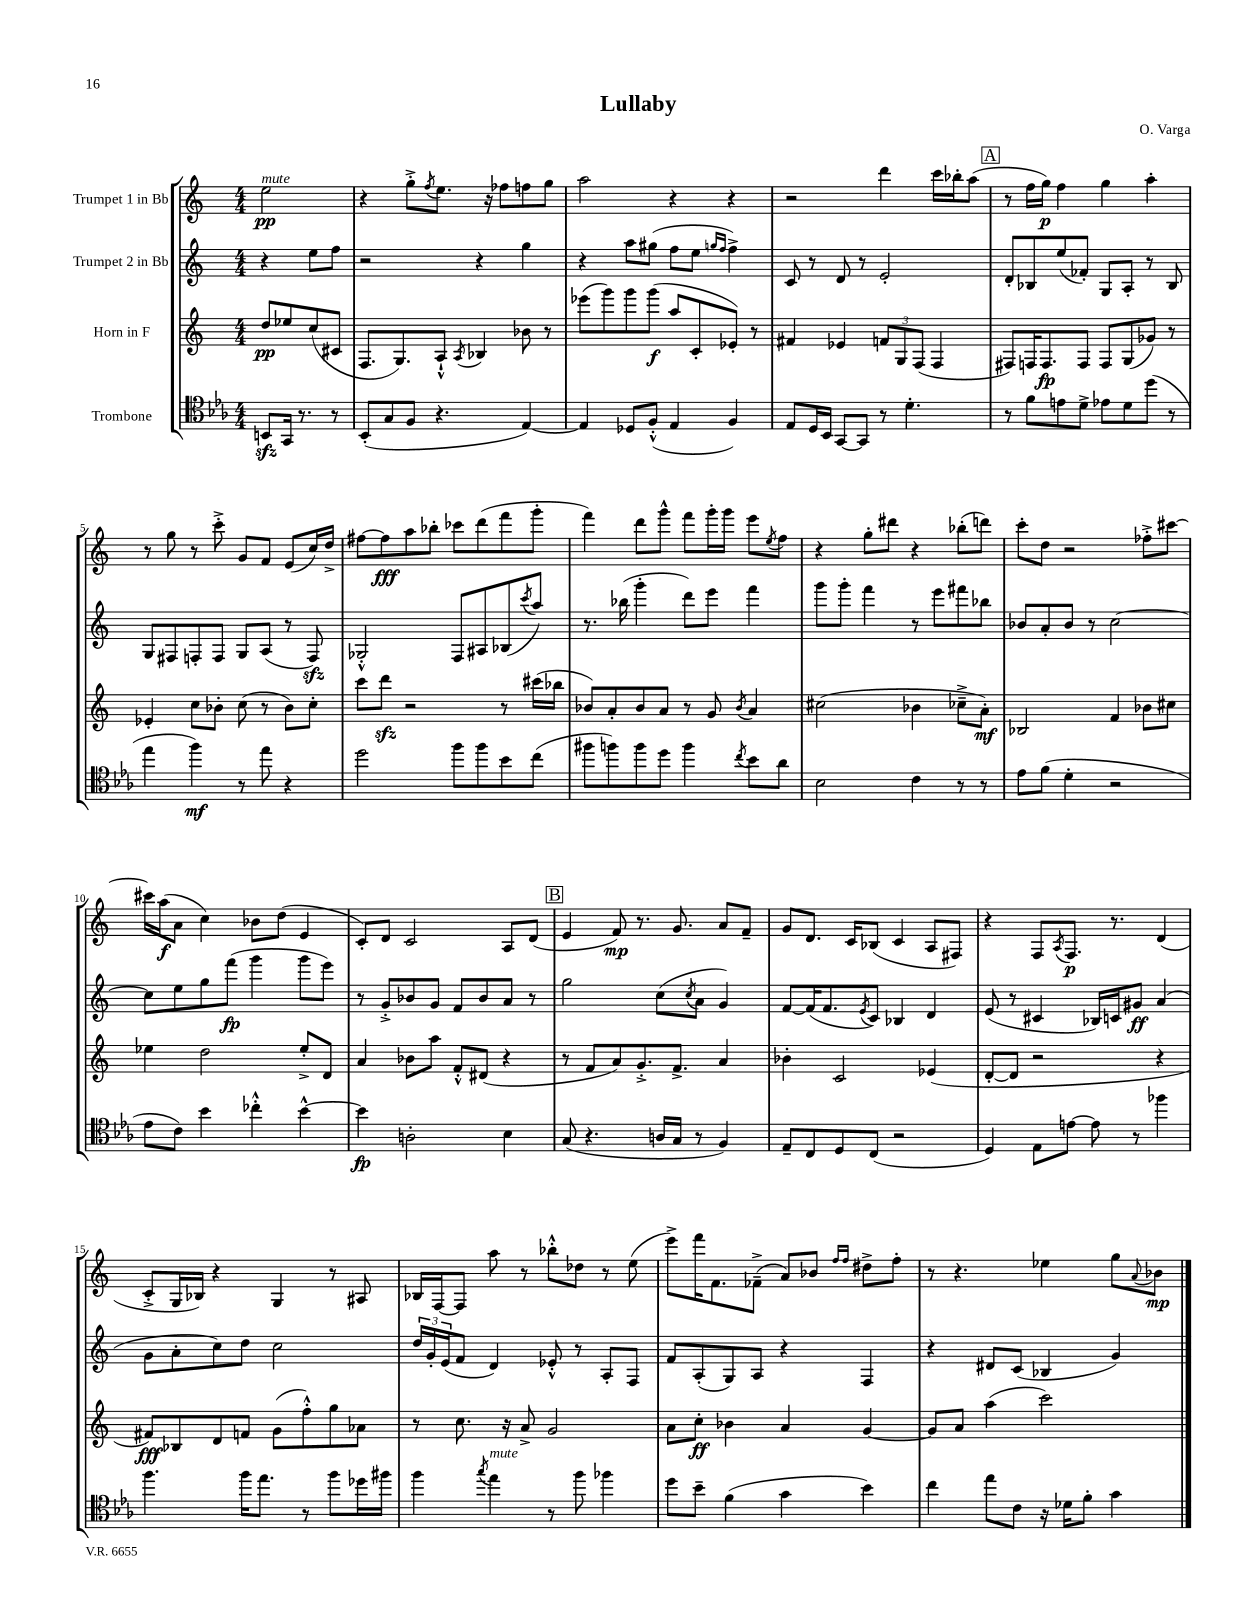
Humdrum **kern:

**kern	**dynam	**kern	**dynam	**kern	**dynam	**kern	**dynam
*part4	*part4	*part3	*part3	*part2	*part2	*part1	*part1
*staff4	*staff4	*staff3	*staff3	*staff2	*staff2	*staff1	*staff1
*I"Trombone	*	*I"Horn in F	*	*I"Trumpet 2 in Bb	*	*I"Trumpet 1 in Bb	*
*clefC4	*	*clefG2	*	*clefG2	*	*clefG2	*
*k[b-e-a-]	*	*k[]	*	*k[]	*	*k[]	*
*M4/4	*	*M4/4	*	*M4/4	*	*M4/4	*
=	=	=	=	=	=	=	=
!	!	!	!	!	!	!LO:TX:a:i:t=mute	!
8BBnzz/L	.	8dd/L	pp	4r	.	2ee\	pp
16GG/Jk	.	8ee-X/	.	.	.	.	.
8.r	.	.	.	.	.	.	.
.	.	(8cc/	.	8ee\L	.	.	.
8r	.	8c#X/J	.	8ff\J	.	.	.
=1	=1	=1	=1	=1	=1	=1	=1
(8BB-'/L	.	8.F/L	.	2r	.	4r	.
8G/	.	.	.	.	.	.	.
.	.	8.G/)	.	.	.	.	.
8F/J	.	.	.	.	.	8gg'^\L	.
.	.	.	.	.	.	8qff/	.
4.r	.	8A`^^/J	.	.	.	8.ee\J	.
.	.	8qA/	.	.	.	.	.
.	.	4B-X/	.	4r	.	.	.
.	.	.	.	.	.	16r	.
.	.	.	.	.	.	8ff-X\L	.
[4E-/)	.	8b-X\	.	4gg\	.	8ffn\	.
.	.	8r	.	.	.	8gg\J	.
=2	=2	=2	=2	=2	=2	=2	=2
4E-/]	.	(8eee-X\L	.	4r	.	2aa\	.
.	.	8ggg\)	.	.	.	.	.
8D-X/L	.	8ggg\	.	8aa\L	.	.	.
(8F'^^/J	.	(8ggg\J	f	(8gg#X\J	.	.	.
4E-/	.	8aa/L	.	8ff\L	.	4r	.
.	.	8c'/	.	8ee\J	.	.	.
.	.	.	.	16qqggn/LL	.	.	.
.	.	.	.	16qqff/JJ	.	.	.
4F/)	.	8e-X'/J)	.	4ff^\)	.	4r	.
.	.	8r	.	.	.	.	.
=3	=3	=3	=3	=3	=3	=3	=3
8E-/L	.	4f#X/	.	8c/	.	2r	.
16D/L	.	.	.	8r	.	.	.
16BB-/JJ	.	.	.	.	.	.	.
[8GG/L	.	4e-X/	.	8d/	.	.	.
8GG/J]	.	.	.	8r	.	.	.
8r	.	12fn/L	.	2e'/	.	4ddd\	.
.	.	12G/	.	.	.	.	.
4.d'\	.	.	.	.	.	.	.
.	.	(12F/J	.	.	.	.	.
.	.	4F/	.	.	.	16ccc\LL	.
.	.	.	.	.	.	16bb-X'\J	.
.	.	.	.	.	.	(8aa\J	.
!!LO:REH:place=s1:t=A
=4	=4	=4	=4	=4	=4	=4	=4
8r	.	8F#X/L)	.	8d'/L	.	8r	.
8f\L	.	16Fn/K	.	8B-X/	.	16ff\LL	.
.	.	8.F/	fp	.	.	16gg\JJ)	p
8en\	.	.	.	(8ee/	.	4ff\	.
8d^\J	.	8F/J	.	8f-X'/J)	.	.	.
8e-X\L	.	8F/L	.	8G/L	.	4gg\	.
8d\	.	(8G/	.	8A'/J	.	.	.
(8dd\J	.	8g-X/J)	.	8r	.	4aa'\	.
8r	.	8r	.	8B-/	.	.	.
!!LO:LB:g=z
=5	=5	=5	=5	=5	=5	=5	=5
4ee-\	.	4e-X'/	.	8G/L	.	8r	.
.	.	.	.	8F#X/	.	8gg\	.
4ff\)	mf	8cc\L	.	8Fn'/	.	8r	.
.	.	8b-X'\J	.	8F/J	.	8ccc'^\	.
8r	.	(8cc\	.	8G/L	.	8g/L	.
8ee-\	.	8r	.	(8A/J	.	8f/J	.
4r	.	8b-\L)	.	8r	.	(8e/L	.
.	.	8cc'\J	.	8Fzz/)	.	16cc/L)	.
.	.	.	.	.	.	16dd^/JJ	.
=6	=6	=6	=6	=6	=6	=6	=6
2dd\	.	8ccc\L	.	2G-X'^^/	.	[8ff#X\L	.
.	.	8dddzz\J	.	.	.	8ff#\]	fff
.	.	2r	.	.	.	8aa\	.
.	.	.	.	.	.	8bb-X'\J	.
8ff\L	.	.	.	8F/L	.	8ccc-X\L	.
8ff\	.	.	.	8A#X/	.	(8ddd\	.
8b-\	.	8r	.	(8B-X/	.	8fff\	.
.	.	.	.	8qccc/	.	.	.
(8cc\J	.	(16ccc#X\LL	.	8aa/J)	.	8ggg'\J	.
.	.	16bb-X\JJ	.	.	.	.	.
=7	=7	=7	=7	=7	=7	=7	=7
8ff#X\L	.	8b-X/L)	.	8.r	.	4fff\)	.
8ffn\)	.	8a'/	.	.	.	.	.
.	.	.	.	(16bb-X\	.	.	.
8ff\	.	8b-/	.	4ggg'\	.	8ddd\L	.
8dd\J	.	8a/J	.	.	.	8ggg^^\J	.
4ff\	.	8r	.	8ddd\L)	.	8fff\L	.
.	.	8g/	.	8eee\J	.	16ggg'\L	.
.	.	.	.	.	.	16ggg\JJ	.
8qcc/	.	8qb-/	.	.	.	.	.
8b-\L	.	4a/	.	4fff\	.	8eee\L	.
.	.	.	.	.	.	8qee/	.
8a-\J	.	.	.	.	.	8ff\J	.
=8	=8	=8	=8	=8	=8	=8	=8
2B-\	.	(2cc#X\	.	8ggg\L	.	4r	.
.	.	.	.	8ggg'\J	.	.	.
.	.	.	.	4fff\	.	8gg'\L	.
.	.	.	.	.	.	8ddd#X\J	.
4c\	.	4b-X\	.	8r	.	4r	.
.	.	.	.	8eee\L	.	.	.
8r	.	8cc-X~^\L	.	8fff#X\	.	(8bb-X'\L	.
8r	.	8a'\J)	mf	8bb-X\J	.	8dddn\J)	.
=9	=9	=9	=9	=9	=9	=9	=9
8e-\L	.	2B-X/	.	8b-X/L	.	8ccc'\L	.
(8f\J	.	.	.	8a'/	.	8dd\J	.
4d'\	.	.	.	8b-/J	.	2r	.
.	.	.	.	8r	.	.	.
2r	.	4f/	.	[2cc\	.	.	.
.	.	8b-X\L	.	.	.	8ff-X'^\L	.
.	.	8cc#X\J	.	.	.	[8ccc#X\J	.
!!LO:LB:g=z
=10	=10	=10	=10	=10	=10	=10	=10
8e-\L	.	4ee-X\	.	8cc\L]	.	16ccc#X\LL]	.
.	.	.	.	.	.	(16aa\J	f
8c\J)	.	.	.	8ee\	.	8a\J	.
4b-\	.	2dd\	.	8gg\	.	4cc\)	.
.	.	.	.	(8fff\J	fp	.	.
4cc-X'^^\	.	.	.	4ggg\	.	8b-X\L	.
.	.	.	.	.	.	(8dd\J	.
[4b-^^\	.	8ee-'^/L	.	8ggg\L	.	4e/	.
.	.	8d/J	.	8eee\J)	.	.	.
=11	=11	=11	=11	=11	=11	=11	=11
4b-\]	fp	4a/	.	8r	.	8c'/L)	.
.	.	.	.	8g'^/L	.	8d/J	.
2An'\	.	8b-X\L	.	8b-X/	.	2c/	.
.	.	8aa\J	.	8g/J	.	.	.
.	.	8f'^^/L	.	8f/L	.	.	.
.	.	(8d#X/J	.	8b-/	.	.	.
4B-\	.	4r	.	8a/J	.	8A/L	.
.	.	.	.	8r	.	(8d/J	.
!!LO:REH:place=s1:t=B
=12	=12	=12	=12	=12	=12	=12	=12
(8G/	.	8r	.	2gg\	.	4e/	.
4.r	.	8f/L	.	.	.	.	.
.	.	8a/)	.	.	.	8f/)	mp
.	.	8.g'^/	.	.	.	8.r	.
16An/LL	.	.	.	(8cc\L	.	.	.
16G/JJ	.	8.f^/J	.	.	.	8.g/	.
.	.	.	.	8qcc/	.	.	.
8r	.	.	.	8a\J	.	.	.
4F/)	.	4a/	.	4g/)	.	8a/L	.
.	.	.	.	.	.	8f~/J	.
=13	=13	=13	=13	=13	=13	=13	=13
8E-~/L	.	4b-X'\	.	[8f/L	.	8g/L	.
8C/	.	.	.	(16f/K]	.	8.d/J	.
.	.	.	.	8.f/	.	.	.
8D/	.	2c/	.	.	.	.	.
.	.	.	.	.	.	16c/KL	.
.	.	.	.	8qe/	.	.	.
(8C/J	.	.	.	8c/J)	.	(8B-X/J	.
2r	.	.	.	4B-X/	.	4c/	.
.	.	(4e-X/	.	4d/	.	8A/L	.
.	.	.	.	.	.	8F#X/J)	.
=14	=14	=14	=14	=14	=14	=14	=14
4D/)	.	[8d'/L	.	(8e/	.	4r	.
.	.	8d/J]	.	8r	.	.	.
8E-\L	.	2r	.	4c#X/	.	8F/L	.
.	.	.	.	.	.	8qA/	.
[8en\J	.	.	.	.	.	8.F/J	p
8e\]	.	.	.	16B-X/LL)	.	.	.
.	.	.	.	16cn/J	.	8.r	.
8r	.	.	.	8g#X/J	ff	.	.
4ff-X\	.	4r	.	(4a/	.	(4d/	.
!!LO:LB:g=z
=15	=15	=15	=15	=15	=15	=15	=15
4.ff\	.	8f#X/L)	fff	8g\L	.	8c'^/L	.
.	.	8B-X/	.	8a'\	.	16G/L	.
.	.	.	.	.	.	16B-X/JJ)	.
.	.	8d/	.	8cc\)	.	4r	.
16ff\KL	.	8fn/J	.	8dd\J	.	.	.
8.ee-\J	.	.	.	.	.	.	.
.	.	(8g\L	.	2cc\	.	4G/	.
8r	.	8ff'^^\)	.	.	.	.	.
8ff\L	.	8gg\	.	.	.	8r	.
16dd-X\L	.	8a-X\J	.	.	.	8A#X/	.
16ff#X\JJ	.	.	.	.	.	.	.
=16	=16	=16	=16	=16	=16	=16	=16
4ff\	.	8r	.	24dd/LL	.	16B-X/LL	.
.	.	.	.	24g'/	.	.	.
.	.	.	.	.	.	[16F/J	.
.	.	.	.	(24e/J	.	.	.
.	.	8.cc\	.	8f/J	.	8F/J]	.
8qgg/	.	.	.	.	.	.	.
!LO:TX:a:i:t=mute	!	!	!	!	!	!	!
4ee-\	.	.	.	4d/)	.	8aa\	.
.	.	16r	.	.	.	.	.
.	.	8a^/	.	.	.	8r	.
8r	.	2g/	.	8e-X'^^/	.	8bb-X'^^\L	.
8ff\	.	.	.	8r	.	8dd-X\J	.
4ff-X\	.	.	.	8A'/L	.	8r	.
.	.	.	.	8F/J	.	(8ee\	.
=17	=17	=17	=17	=17	=17	=17	=17
8dd\L	.	8a\L	.	8f/L	.	8eee^\L)	.
8b-~\J	.	8cc'\J	ff	(8A'/	.	16fff\K	.
.	.	.	.	.	.	8.f\	.
(4f\	.	4b-X\	.	8G/)	.	.	.
.	.	.	.	8A/J	.	(8f-X~^\J	.
4g\	.	4a/	.	4r	.	8a/L)	.
.	.	.	.	.	.	8b-X/J	.
.	.	.	.	.	.	16qqff/LL	.
.	.	.	.	.	.	16qqff/JJ	.
4b-\)	.	[4g/	.	4F/	.	8dd#X^\L	.
.	.	.	.	.	.	8ff'\J	.
=18	=18	=18	=18	=18	=18	=18	=18
4cc\	.	8g/L]	.	4r	.	8r	.
.	.	8a/J	.	.	.	4.r	.
8ee-\L	.	(4aa\	.	8d#X/L	.	.	.
8c\J	.	.	.	(8c/J	.	.	.
16r	.	2ccc\)	.	4B-X/	.	4ee-X\	.
16d-X\KL	.	.	.	.	.	.	.
8f'\J	.	.	.	.	.	.	.
4g\	.	.	.	4g/)	.	8gg\L	.
.	.	.	.	.	.	8qqa/	.
.	.	.	.	.	.	8b-X\J	mp
==	==	==	==	==	==	==	==
*-	*-	*-	*-	*-	*-	*-	*-
